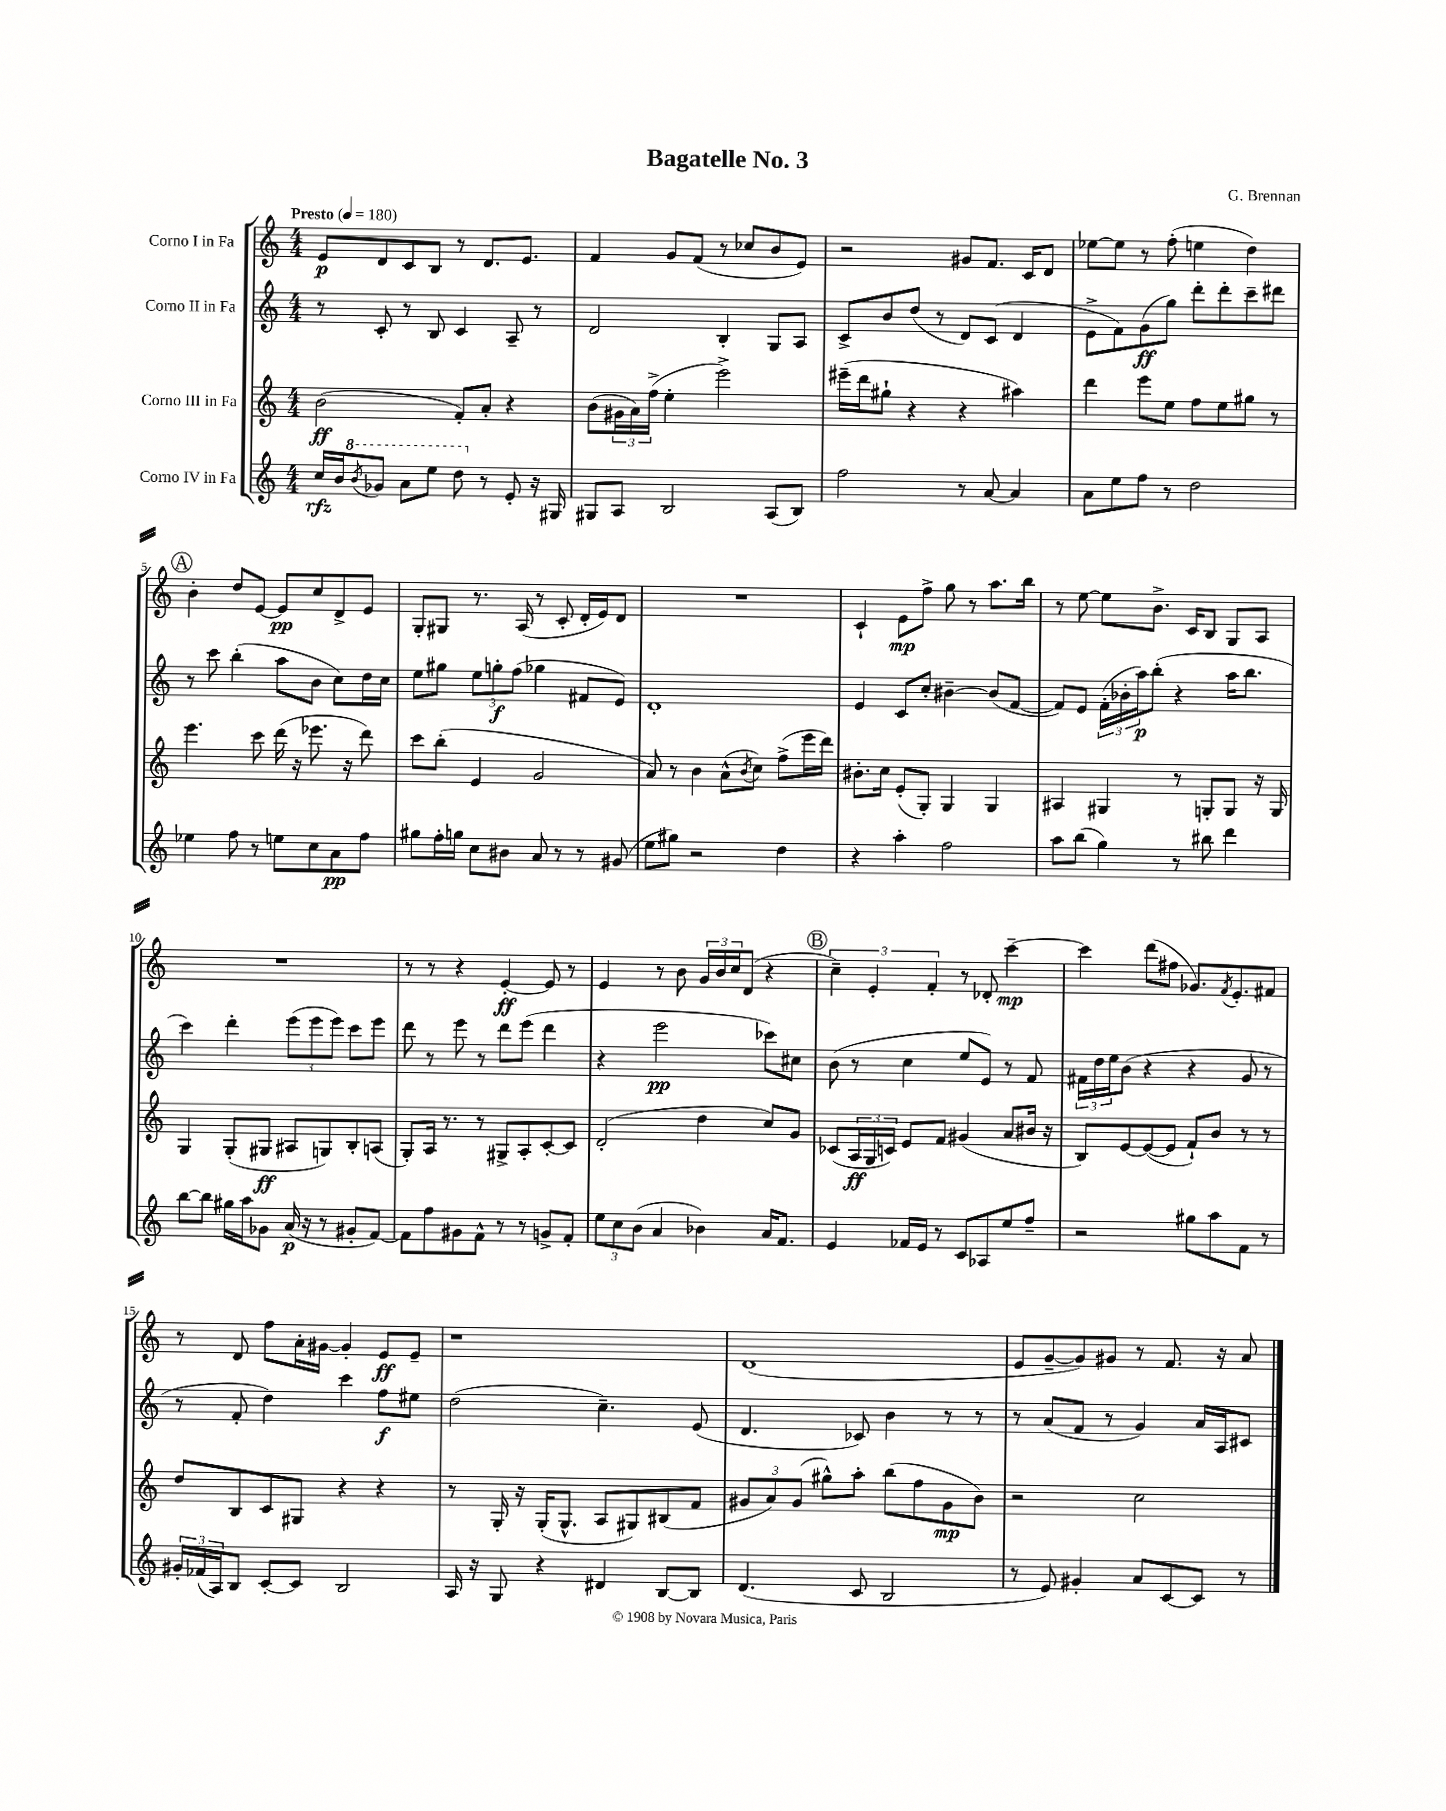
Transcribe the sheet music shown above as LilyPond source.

\header { title = "Bagatelle No. 3" composer = "G. Brennan" }
<<
\new StaffGroup <<
\new Staff = "s0" \with { instrumentName = "Corno I in Fa" } {
    \clef treble \key c \major \numericTimeSignature \time 4/4 \tempo "Presto" 4 = 180
    e'8\p d'8 c'8 b8 r8 d'8. e'8. |
    f'4 g'8 f'8( r8 ces''8 b'8 e'8) |
    r2 gis'8 f'8. c'16 d'8 |
    ees''8~ ees''8 r8 f''8-.( e''4 d''4) |
    \mark \markup { \circle "A" } b'4-. d''8 e'8~ e'8\pp c''8 d'8-> e'8 |
    g8-. gis8 r8. a16( r8 c'8-. d'16-. e'16) d'8 |
    R1 |
    c'4-! e'8\mp f''8-> g''8 r8 a''8. b''16 |
    r8 e''8~ e''8 b'8.-> c'16 b8 g8 a8 |
    R1 |
    r8 r8 r4 e'4~-.\ff e'8 r8 |
    e'4 r8 b'8 \tuplet 3/2 { g'16 b'16 c''16 } d'8( r4 |
    \mark \markup { \circle "B" } \tuplet 3/2 { c''4--) e'4-. f'4-. } r8 des'8-. c'''4~--\mp |
    c'''4 d'''8( fis''8 ges'8.) \acciaccatura { f'8 } e'8.-. fis'8 |
    r8 d'8 f''8 a'16-. gis'16~ gis'4-. e'8\ff e'8-- |
    r1 |
    d'1( |
    e'8 g'8~-- g'8) gis'8 r8 f'8. r16 a'8 \bar "|." |
}
\new Staff = "s1" \with { instrumentName = "Corno II in Fa" } {
    \clef treble \key c \major \numericTimeSignature \time 4/4
    r8 c'8-. r8 b8 c'4 a8-- r8 |
    d'2 b4-. g8 a8 |
    c'8-> b'8 d''8( r8 d'8) c'8( d'4 |
    e'8-> f'8) g'8\ff( g''8) d'''8-. d'''8-. c'''8-- dis'''8 |
    \mark \markup { \circle "A" } r8 c'''8 b''4-.( a''8 b'8 c''8) d''16 c''16 |
    e''8 gis''8 \tuplet 3/2 { e''8 g''8-.\f f''8( } ges''4 fis'8 e'8) |
    d'1-. |
    e'4 c'8 c''8-. bis'4~-- bis'8( f'8~ |
    f'8) e'8 \tuplet 3/2 { f'16-.( bes'16-. a''16\p) } b''8-.( r4 a''16 b''8. |
    c'''4) d'''4-. \tuplet 3/2 { e'''8( e'''8 e'''8) } c'''8 e'''8 |
    d'''8 r8 e'''8 r8 d'''8 e'''8( d'''4 |
    r4 e'''2\pp ces'''8) cis''8 |
    \mark \markup { \circle "B" } b'8( r8 c''4 e''8 e'8) r8 f'8 |
    \tuplet 3/2 { fis'16 d''16 e''16 } b'8( r4 r4 g'8 r8 |
    r8 f'8-. d''4) c'''4 f''8\f eis''8 |
    d''2( c''4.--) e'8( |
    d'4. ces'8) b'4 r8 r8 |
    r8 a'8( f'8 r8 g'4) a'16 a16 cis'8 \bar "|." |
}
\new Staff = "s2" \with { instrumentName = "Corno III in Fa" } {
    \clef treble \key c \major \numericTimeSignature \time 4/4
    b'2\ff( f'8-.) a'8-. r4 |
    b'8( \tuplet 3/2 { gis'16 a'16) f''16->( } e''4-. e'''2->) |
    eis'''16--( d'''16 gis''8-! r4 r4 ais''4) |
    d'''4 e'''8 e''8 f''8 e''8 gis''8 r8 |
    \mark \markup { \circle "A" } e'''4. c'''8 d'''16( r16 ees'''8. r16 d'''8) |
    c'''8 b''8-.( e'4 g'2 |
    a'8) r8 b'4 a'8-^( \acciaccatura { b'8 } c''8) f''8->( e'''16 d'''16) |
    bis'8.-. c''16 e'8-.( g8-.) g4 g4 |
    ais4 gis4 r8 g8-. g8 r16 g16 |
    g4 g8-.( gis8\ff ais8 g8) b8-. a8( |
    g8-.) a16 r8. r8 gis8-> a8-. c'8~-. c'8 |
    d'2-.( d''4 c''8) g'8 |
    \mark \markup { \circle "B" } ces'8( \tuplet 3/2 { a16\ff g16 c'16) } e'8 f'8 gis'4( a'8 bis'16 r16 |
    b8) e'8~ e'8~( e'8 f'8-!) b'8 r8 r8 |
    d''8 b8 c'8 gis8 r4 r4 |
    r8 g16-. r16 g16-.( g8.-^ a8 gis8) bis8( f'8 |
    \tuplet 3/2 { gis'8 a'8) gis'8( } gis''8-^) a''8-. b''8( f''8 gis'8\mp b'8) |
    r2 c''2 \bar "|." |
}
\new Staff = "s3" \with { instrumentName = "Corno IV in Fa" } {
    \clef treble \key c \major \numericTimeSignature \time 4/4
    c''16\rfz b'16 \ottava #1 \acciaccatura { b''8 } ges''8 a''8 e'''8 d'''8 \ottava #0 r8 e'8-. r16 gis16 |
    gis8 a8 b2 a8( b8) |
    f''2 r8 a'8~ a'4 |
    a'8 e''8 f''8 r8 d''2 |
    \mark \markup { \circle "A" } ees''4 f''8 r8 e''8 c''8 a'8\pp f''8 |
    gis''8 f''16-. g''16 c''8 bis'8 a'8 r8 r8 gis'8( |
    e''8 gis''8) r2 d''4 |
    r4 a''4-. f''2 |
    a''8 b''8( g''4) r8 bis''8 d'''4 |
    b''8~ b''8 gis''16 a''16 ges'8 a'16\p( r16 r8 gis'8-. f'8~) |
    f'8 f''8 gis'8 f'8-^ r8 r8 g'8-> f'8-. |
    \tuplet 3/2 { e''8 c''8 b'8( } a'4 bes'4) a'16 f'8. |
    \mark \markup { \circle "B" } e'4 fes'16 e'16 r8 c'8 aes8 e''8 f''8-- |
    r2 gis''8 a''8 f'8 r8 |
    \tuplet 3/2 { gis'16-. fes'16( a16) } b8 c'8~-. c'8 b2 |
    a16 r16 g8 r4 dis'4 b8~ b8 |
    d'4.( c'8 b2 |
    r8 e'8) gis'4-. a'8 c'8~ c'8 r8 \bar "|." |
}
>>
>>
